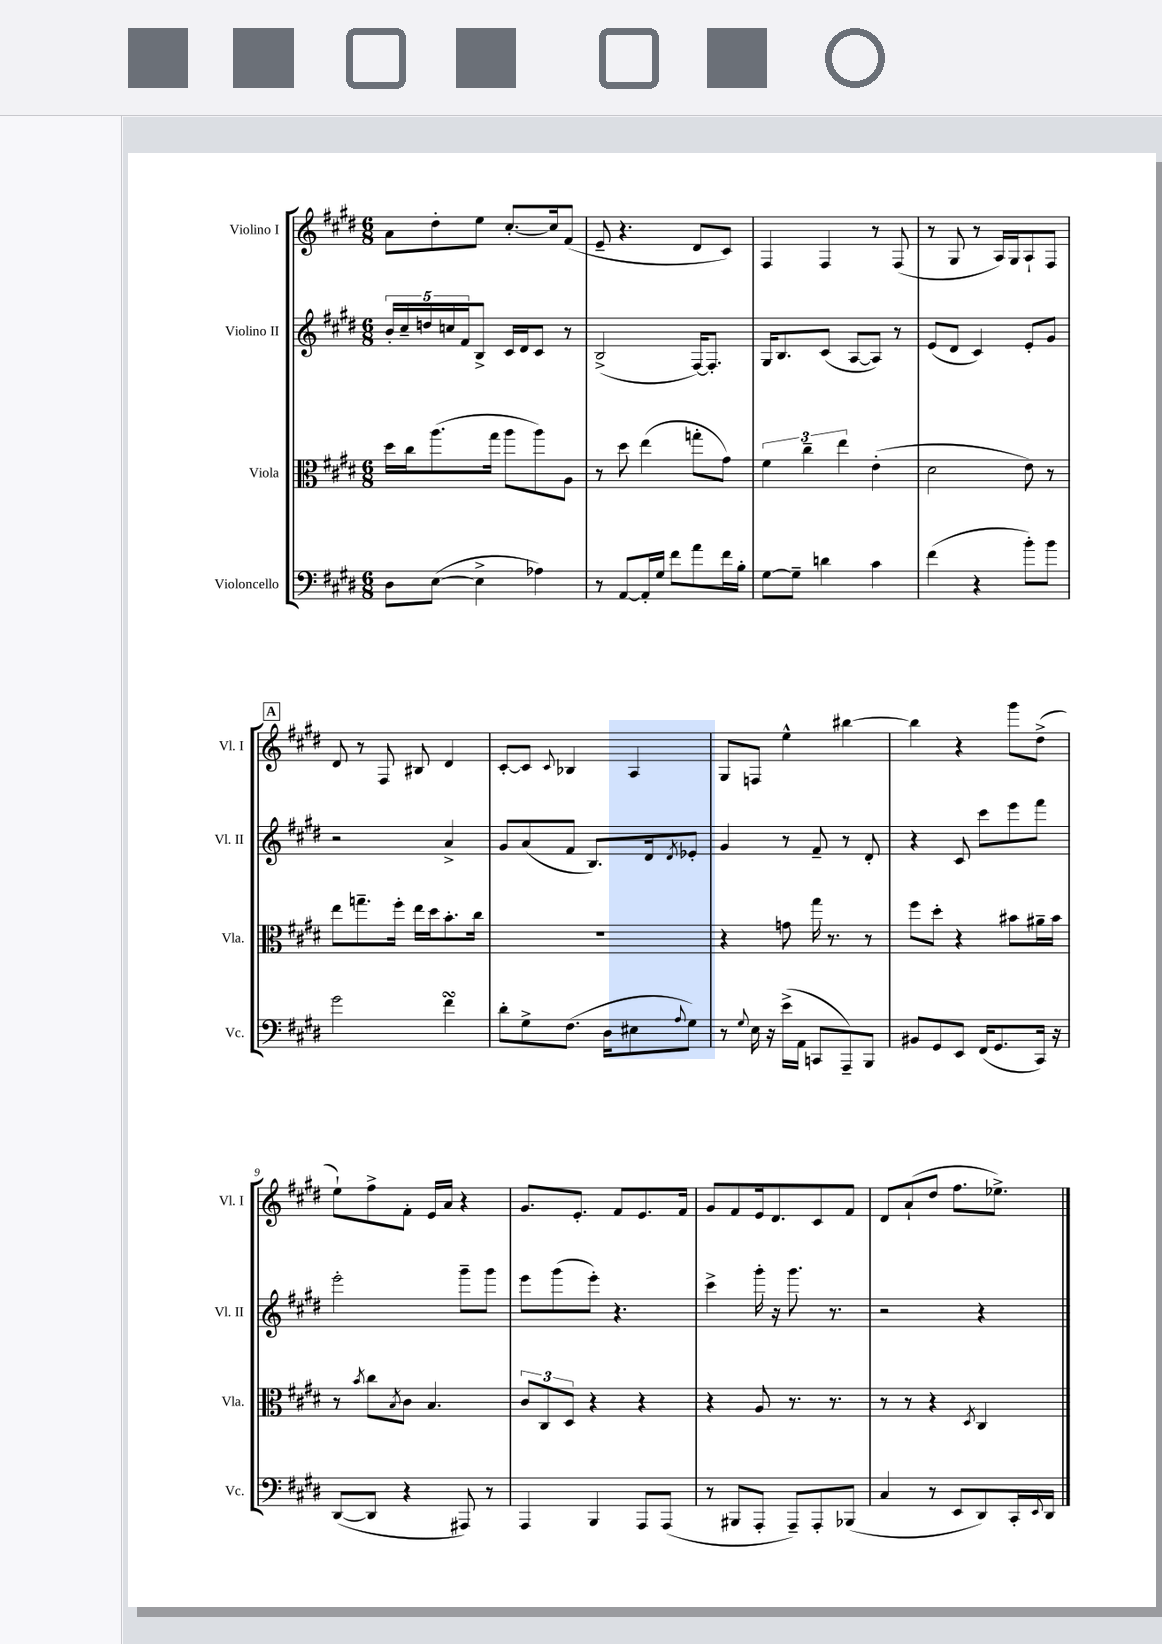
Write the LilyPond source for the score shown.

<<
\new StaffGroup <<
\new Staff = "s0" \with { instrumentName = "Violino I" shortInstrumentName = "Vl. I" } {
    \clef treble \key e \major \numericTimeSignature \time 6/8
    a'8 dis''8-. e''8 cis''8.~-. cis''16 fis'8( |
    e'8-- r4. dis'8 cis'8) |
    fis4 fis4 r8 fis8( |
    r8 gis8 r8 a16) gis16 a8-! fis8 |
    \mark \markup { \box "A" } dis'8 r8 fis8 bis8 dis'4 |
    cis'8~-. cis'8 \appoggiatura { cis'8 } bes4 a4 |
    gis8 f8 e''4-^ bis''4~ |
    bis''4 r4 gis'''8 dis''8->( |
    e''8-!) fis''8-> fis'8-. e'16 a'16 r4 |
    gis'8. e'8.-. fis'8 e'8. fis'16 |
    gis'8 fis'8 e'16 dis'8. cis'8 fis'8 |
    dis'8 a'8-!( dis''8 fis''8. ees''8.->) \bar "|." |
}
\new Staff = "s1" \with { instrumentName = "Violino II" shortInstrumentName = "Vl. II" } {
    \clef treble \key e \major \numericTimeSignature \time 6/8
    \tuplet 5/4 { b'16-. cis''16-- d''16 c''16 fis'16 } b8-> cis'16 dis'16 cis'8 r8 |
    b2->( fis16~) fis8.-. |
    gis16 b8. cis'8( a8~ a8) r8 |
    e'8( dis'8 cis'4) e'8-. gis'8 |
    \mark \markup { \box "A" } r2 a'4-> |
    gis'8 a'8( fis'8 b8.) dis'16 \acciaccatura { dis'8 } ees'8-. |
    gis'4 r8 fis'8-- r8 dis'8-. |
    r4 cis'8 cis'''8 e'''8 fis'''8 |
    e'''2-. gis'''8-- gis'''8 |
    e'''8 gis'''8( e'''8-.) r4. |
    cis'''4-> gis'''16-. r16 gis'''8. r8. |
    r2 r4 \bar "|." |
}
\new Staff = "s2" \with { instrumentName = "Viola" shortInstrumentName = "Vla." } {
    \clef alto \key e \major \numericTimeSignature \time 6/8
    dis''16 cis''16 a''8.( gis''16 a''8 a''8) a8 |
    r8 dis''8 e''4( g''8-. gis'8) |
    \tuplet 3/2 { fis'4 cis''4-- e''4 } e'4-.( |
    dis'2 e'8) r8 |
    \mark \markup { \box "A" } e''8 g''8.-- fis''16-. e''16 dis''16 b'8.-. cis''16 |
    R2. |
    r4 g'8 gis''16 r8. r8 |
    fis''8 dis''8-. r4 bis'8 ais'16-- bis'16 |
    r8 \acciaccatura { b'8 } cis''8 \acciaccatura { b8 } cis'8 b4. |
    \tuplet 3/2 { cis'8 cis8 dis8 } r4 r4 |
    r4 a8 r8. r8. |
    r8 r8 r4 \acciaccatura { dis8 } cis4 \bar "|." |
}
\new Staff = "s3" \with { instrumentName = "Violoncello" shortInstrumentName = "Vc." } {
    \clef bass \key e \major \numericTimeSignature \time 6/8
    dis8 e8~( e4-> aes4) |
    r8 a,8~ a,16-. gis16 fis'8 a'8 fis'16 b16-. |
    gis8~ gis8-- d'4 cis'4 |
    fis'4( r4 b'8-.) b'8 |
    \mark \markup { \box "A" } gis'2 fis'4\turn |
    dis'8-. gis8-> fis8.( dis16 eis8 \appoggiatura { a8 } gis8) |
    r8 \appoggiatura { gis8 } e16 r16 e'16->( a,16 c,8 a,,8--) b,,8 |
    bis,8 gis,8 e,8 fis,16( gis,8. cis,16) r16 |
    dis,8~( dis,8 r4 ais,,8) r8 |
    a,,4 b,,4 a,,8 a,,8( |
    r8 bis,,8 a,,8-. a,,8--) a,,8-. bes,,8( |
    cis4 r8 e,8 dis,8) cis,16-. \appoggiatura { e,8 } dis,16 \bar "|." |
}
>>
>>
